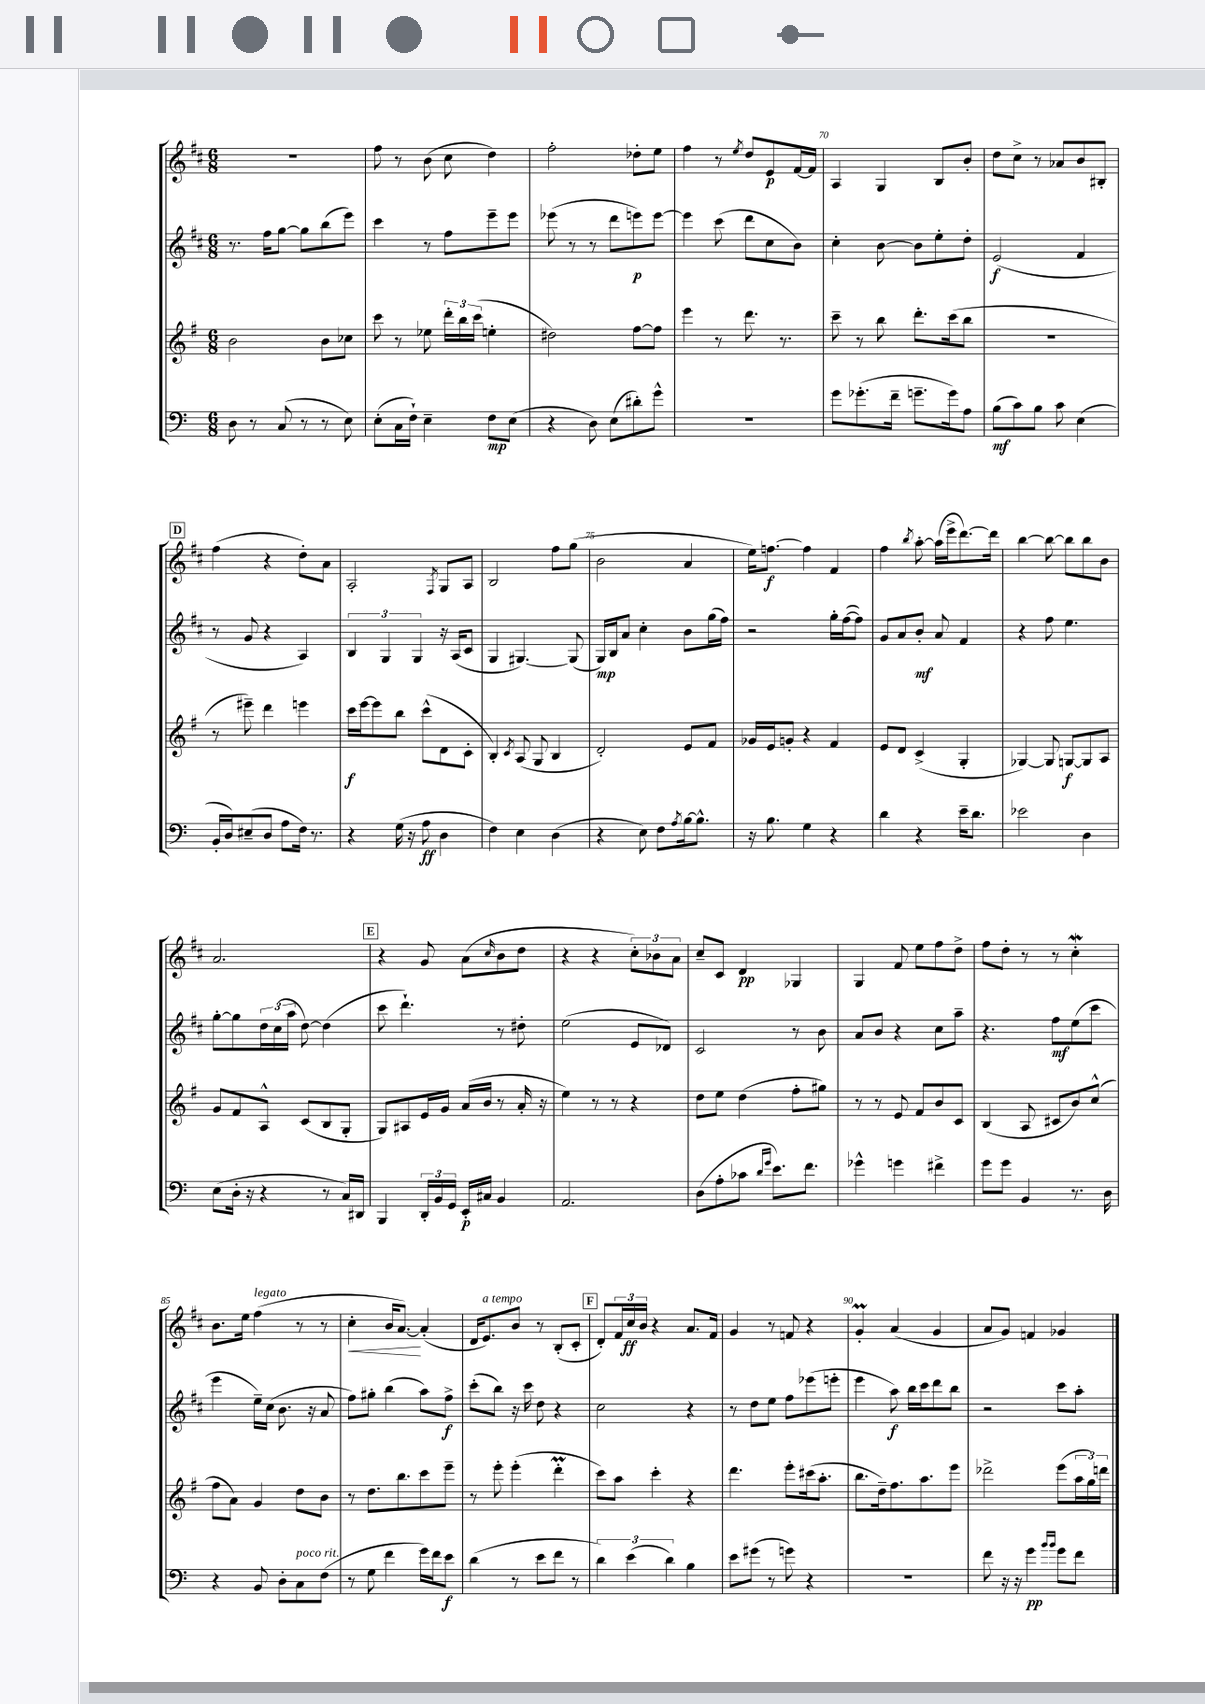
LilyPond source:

<<
\new StaffGroup <<
\new Staff = "s0" {
    \clef treble \key d \major \numericTimeSignature \time 6/8
    R2. |
    fis''8 r8 b'8( cis''8 d''4) |
    fis''2-. des''8-. e''8 |
    fis''4 r8 \acciaccatura { e''8 } d''8 e'8\p fis'16~ fis'16 |
    a4 g4 b8 b'8-. |
    d''8 cis''8-> r8 aes'8 b'8 bis8-. |
    \mark \markup { \box "D" } fis''4( r4 d''8-.) a'8 |
    a2-. \acciaccatura { fis8 } g8 a8 |
    b2 fis''8 g''8( |
    b'2 a'4 |
    e''16) f''8.~\f f''4 fis'4 |
    fis''4 \acciaccatura { b''8 } a''8~-. a''16( e'''16-> d'''8.~) d'''16 |
    b''4~ b''8~ b''8 b''8 b'8 |
    a'2. |
    \mark \markup { \box "E" } r4 g'8 a'8( \grace { cis''16 } b'8 d''8 |
    r4 r4 \tuplet 3/2 { cis''8-.) bes'8 a'8 } |
    cis''8-- cis'8 d'4\pp ges4 |
    g4 fis'8 e''8 fis''8 d''8-> |
    fis''8 d''8-. r8 r8 cis''4-.\mordent |
    b'8. e''16 fis''4^\markup { \italic "legato" }( r8 r8 |
    cis''4-.\< b'16 a'8.~\!) a'4-.( |
    d'16 e'8.^\markup { \italic "a tempo" }) b'8 r8 b8-.( cis'8-. |
    \mark \markup { \box "F" } d'8-.) \tuplet 3/2 { fis'16 cis''16\ff b'16 } r4 a'8. fis'16 |
    g'4 r8 f'8 r4 |
    g'4-.\prall a'4( g'4 |
    a'8 g'8) f'4 ges'4 \bar "|." |
}
\new Staff = "s1" {
    \clef treble \key d \major \numericTimeSignature \time 6/8
    r8. fis''16 g''8~ g''8 b''8( e'''8) |
    cis'''4 r8 fis''8 e'''8-- e'''8 |
    ees'''8( r8 r8 d'''8 e'''8\p) e'''8~ |
    e'''4 cis'''8( d'''8 cis''8 b'8) |
    cis''4-. b'8~ b'8 e''8-. d''8-. |
    e'2\f( fis'4 |
    \mark \markup { \box "D" } r8 g'8 r4 a4) |
    \tuplet 3/2 { b4 g4 g4 } r16 a16( cis'8 |
    g4 gis4.~) gis8( |
    g16\mp) b16 a'8 cis''4-. b'8 g''16( fis''16) |
    r2 g''16-. fis''16~( fis''8) |
    g'8 a'8 b'8-.\mf a'8 fis'4 |
    r4 fis''8 e''4. |
    g''8~-. g''8 \tuplet 3/2 { d''16 cis''16( a''16 } d''8~) d''4( |
    \mark \markup { \box "E" } cis'''8 d'''4.-!) r8 dis''8-. |
    e''2( e'8 des'8) |
    cis'2 r8 b'8 |
    a'8 b'8 r4 cis''8 a''8-- |
    r4. fis''8\mf e''8( cis'''8 |
    e'''4 e''16--) cis''16( b'8. r16 a'8 |
    fis''8) gis''8-. b''4( a''8) fis''8->\f |
    cis'''8-.( b''8) r16 cis'''16 d''8 r4 |
    \mark \markup { \box "F" } cis''2 r4 |
    r8 d''8 e''8 fis''8 ees'''8( e'''8-. |
    e'''4 a''8\f) b''16 cis'''16 d'''8 b''8 |
    r2 cis'''8 a''8-. \bar "|." |
}
\new Staff = "s2" {
    \clef treble \key g \major \numericTimeSignature \time 6/8
    b'2 b'8 ces''8 |
    c'''8 r8 ees''8 \tuplet 3/2 { d'''16-. b''16 c'''16( } e''4-. |
    dis''2) fis''8~ fis''8 |
    e'''4 r8 d'''8. r8. |
    c'''8-- r8 b''8 d'''8.-. c'''16( b''8 |
    R2. |
    \mark \markup { \box "D" } r8 eis'''8--) d'''4 e'''4 |
    c'''16\f e'''16~ e'''8 b''8 c'''8-^( d'8 c'8-. |
    b4-.) \acciaccatura { c'8 } a8( g8 b4 |
    d'2-.) e'8 fis'8 |
    ges'16 e'16 g'8-. r4 fis'4 |
    e'8 d'8 c'4->( g4-. |
    ges4~) ges8 g8~\f g8 a8 |
    g'8 fis'8 a8-^ c'8( b8 g8-. |
    \mark \markup { \box "E" } g8) ais8 e'16 g'16 a'16( b'16 r8 a'16-. r16 |
    e''4) r8 r8 r4 |
    d''8 e''8 d''4( fis''8-. gis''8) |
    r8 r8 e'8 fis'8 b'8 c'8 |
    b4( a8 cis'8 b'8) c''8-^( |
    fis''8 a'8) g'4 d''8 b'8 |
    r8 d''8. b''8. c'''8 e'''8-- |
    r8 e'''8-. e'''4-.( d'''4-.\prall |
    \mark \markup { \box "F" } c'''8) a''8 c'''4-. r4 |
    d'''4. e'''8-. cis'''16( a''8.-. |
    b''8. d''16--) fis''8. a''8. e'''8 |
    des'''2-> e'''8( \tuplet 3/2 { a''16 g''16) d'''16 } \bar "|." |
}
\new Staff = "s3" {
    \clef bass \key c \major \numericTimeSignature \time 6/8
    d8 r8 c8( r8 r8 e8) |
    e8-.( c16 f16-!) e4-- f8\mp e8( |
    r4 d8) e8( dis'8-.) g'8-^ |
    R2. |
    g'8 ges'8.-.( f'16-- g'8.-- g'16) a8 |
    b8\mf( c'8) b8 c'8 e4( |
    \mark \markup { \box "D" } b,16-. d16) eis8--( d8 a8 f16) r8. |
    r4 g16( r16 a8\ff d4 |
    f4) e4 d4( |
    r4 e8) f8 \acciaccatura { a8 } b16~ b8.-^ |
    r16 b8. g4 r4 |
    d'4 r4 e'16-- d'8. |
    ees'2 d4 |
    e8( d16-. r16 r4 r8 c16) dis,16 |
    \mark \markup { \box "E" } b,,4 \tuplet 3/2 { d,16-. b,16 g,16 } e,16-.\p cis16 b,4 |
    a,2. |
    d8( a8-. ces'8 \grace { d'16 g'16 } e'8.) f'8. |
    ges'4-^ g'4 fis'4-> |
    g'8 g'8 b,4 r8. d16 |
    r4 b,8 d8-. c8^\markup { \italic "poco rit." } f8( |
    r8 g8 f'4 g'16) f'16 e'8\f |
    d'4( r8 e'8 f'8 r8 |
    \mark \markup { \box "F" } \tuplet 3/2 { d'4) e'4( d'4) } b4 |
    e'8 gis'8( r8 g'8) r4 |
    R2. |
    f'8 r16 r16 g'4\pp \grace { b'16 b'16 } g'8 f'8 \bar "|." |
}
>>
>>
\layout { \context { \Score currentBarNumber = #66 \override BarNumber.break-visibility = ##(#f #t #t) barNumberVisibility = #(every-nth-bar-number-visible 5) } }
